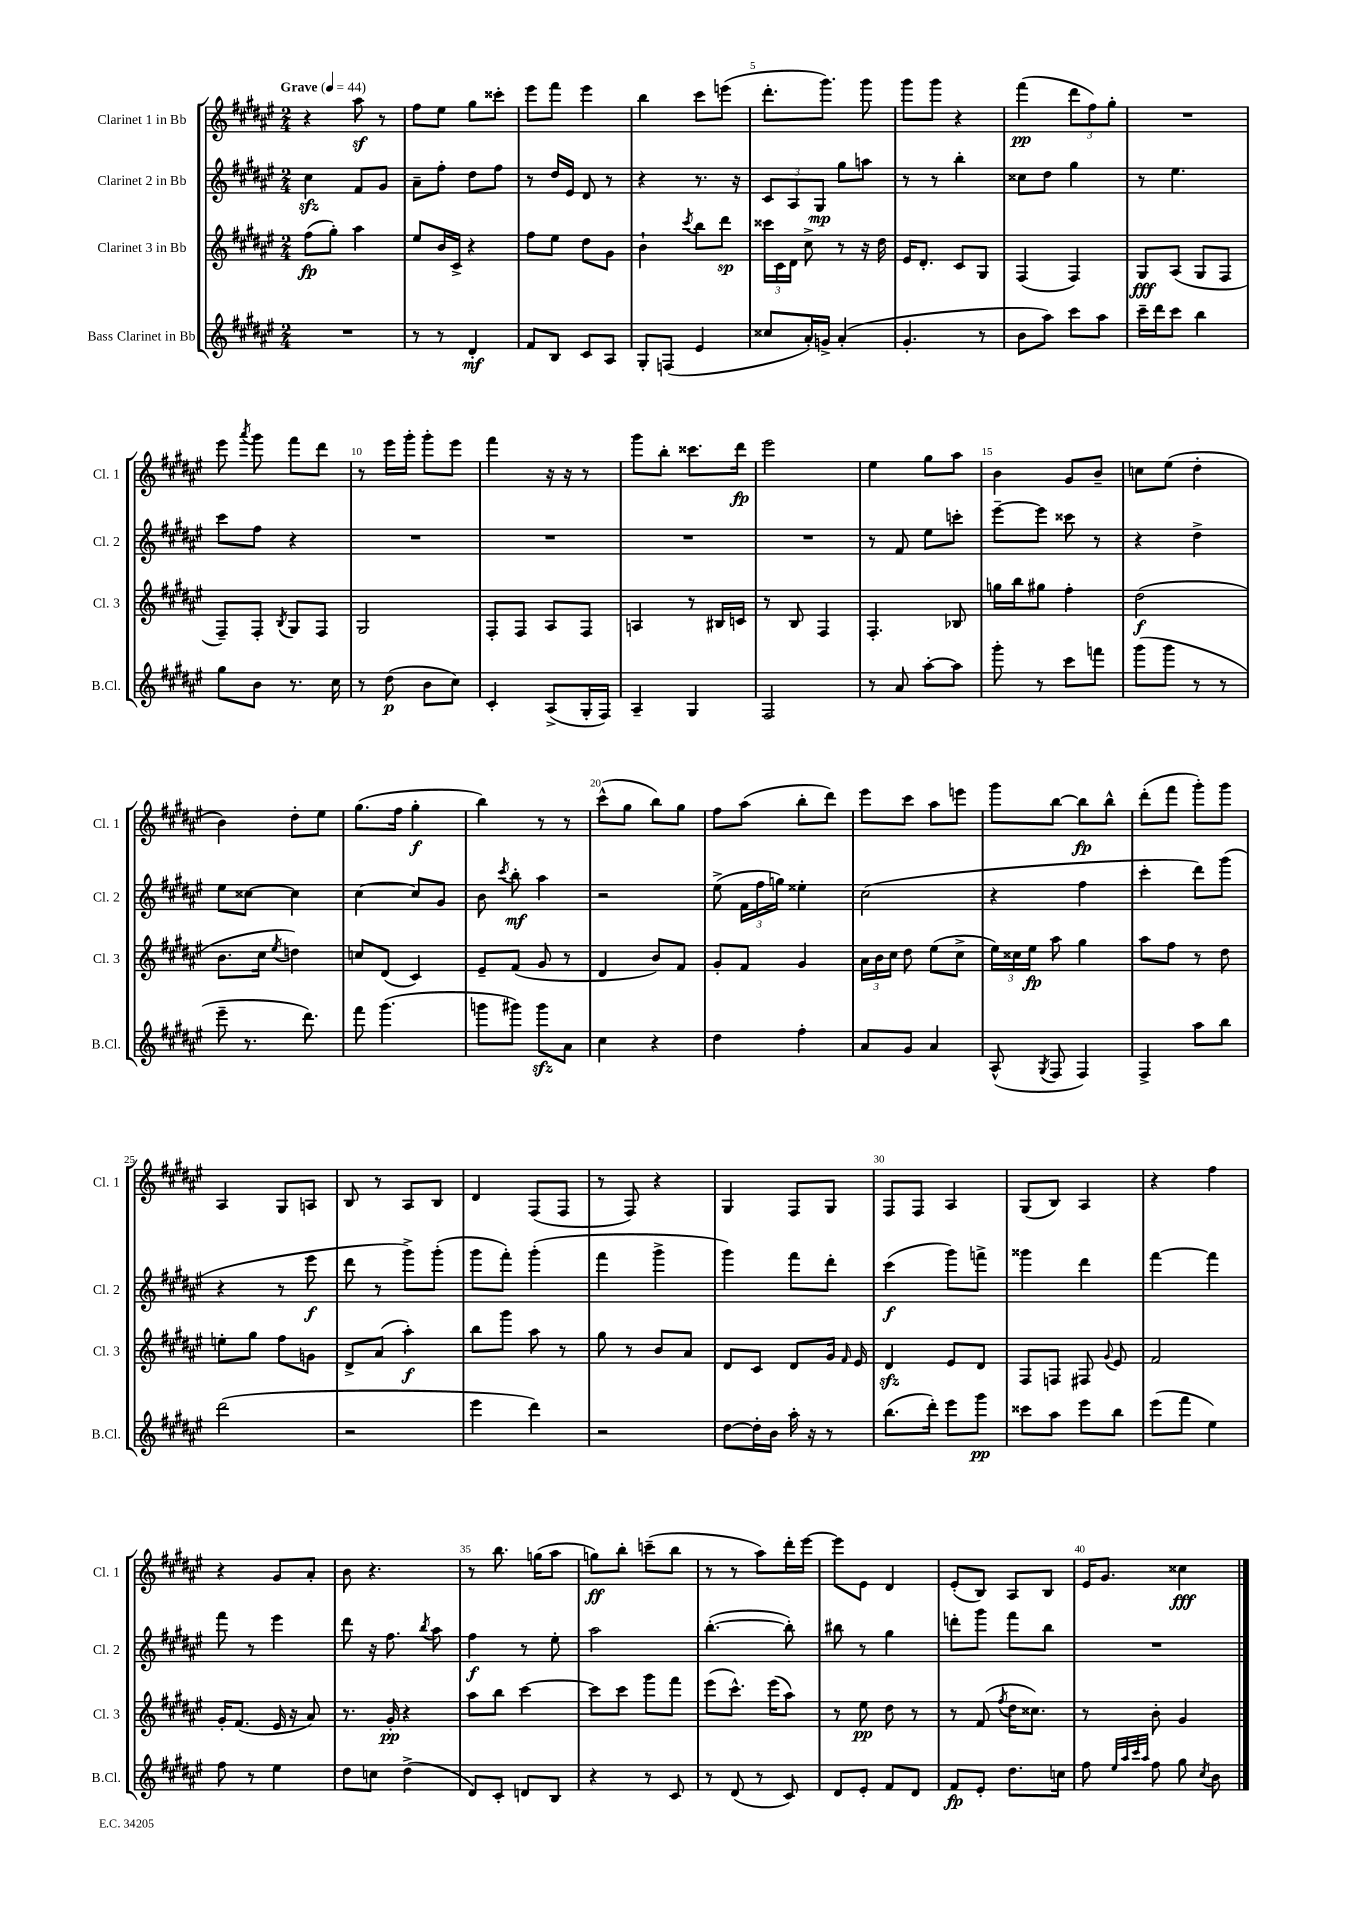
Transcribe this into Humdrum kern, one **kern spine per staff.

**kern	**kern	**kern	**kern
*staff4	*staff3	*staff2	*staff1
*clefG2	*clefG2	*clefG2	*clefG2
*k[f#c#g#d#a#e#]	*k[f#c#g#d#a#e#]	*k[f#c#g#d#a#e#]	*k[f#c#g#d#a#e#]
*M2/4	*M2/4	*M2/4	*M2/4
*MM44	*MM44	*MM44	*MM44
2r	(8ff#	4cc#	4r
.	8gg#')	.	.
.	4aa#	8f#	8aa#
.	.	8g#	8r
=	=	=	=
8r	8ee#	8a#~	8ff#
8r	16b	8ff#'	8ee#
.	16c#^	.	.
4d#'	4r	8dd#	8gg#
.	.	8ff#	8ccc##'
=	=	=	=
8f#	8ff#	8r	8eee#
8B	8ee#	16dd#	8fff#
.	.	16e#	.
8c#	8dd#	8d#	4eee#
8A#	8g#	8r	.
=	=	=	=
8G#'	4b`	4r	4bb
(8F	.	.	.
.	8qccc#	.	.
4e#	8bb	8.r	8ccc#
.	8ddd#	.	(8eee
.	.	16r	.
=	=	=	=
8cc##	24ccc##	12c#	8.ddd#'
.	24c#	.	.
.	24d#	12A#	.
16a#')	8cc#^	.	.
.	.	12G#	.
16g^	.	.	8.ggg#)
(4a#'	8r	8gg#	.
.	16r	8aa	8ggg#
.	16dd#	.	.
=	=	=	=
4.g#'	16e#	8r	8ggg#
.	8.d#'	.	.
.	.	8r	8ggg#
.	8c#	4bb'	4r
8r	8G#	.	.
=	=	=	=
8b	(4F#	8cc##	(4fff#
8aa#)	.	8dd#	.
8ccc#	4F#)	4gg#	12ddd#
.	.	.	12ff#)
8aa#	.	.	.
.	.	.	12gg#'
=	=	=	=
16ccc#~	8G#	8r	2r
16ddd#	.	.	.
8ccc#	(8A#	4.ee#	.
4bb	8G#	.	.
.	8F#	.	.
=	=	=	=
8gg#	8F#~)	8ccc#	8eee#
.	.	.	8qaaa#
8b	8F#'	8ff#	8ggg#
.	8qB	.	.
8.r	8G#	4r	8fff#
.	8F#	.	8ddd#
16cc#	.	.	.
=	=	=	=
8r	2G#	2r	8r
(8dd#	.	.	16eee#
.	.	.	16ggg#'
8b	.	.	8ggg#'
8cc#)	.	.	8eee#
=	=	=	=
4c#'	8F#'	2r	4fff#
.	8F#	.	.
(8A#^	8A#	.	16r
.	.	.	16r
16G#'	8F#	.	8r
16F#)	.	.	.
=	=	=	=
4A#~	4A	2r	8ggg#
.	.	.	8bb'
4G#	8r	.	8.ccc##
.	16B#	.	.
.	16c	.	16ddd#
=	=	=	=
2F#	8r	2r	2eee#
.	8B	.	.
.	4F#	.	.
=	=	=	=
8r	4.F#'	8r	4ee#
8a#	.	8f#	.
[8aa#'	.	8ee#	8gg#
8aa#]	8B-	8ccc'	8aa#
=	=	=	=
8ggg#'	16gg	[8eee#~	4b
.	16bb	.	.
8r	8gg#	8eee#]	.
8ccc#	4ff#'	8ccc##	8g#
8fff	.	8r	8b~
=	=	=	=
(8ggg#	(2dd#	4r	8cc
8ggg#	.	.	(8ee#
8r	.	4dd#^	4dd#'
8r	.	.	.
=	=	=	=
8eee#~	8.b	8ee#	4b)
8.r	.	[8cc##	.
.	16cc#	.	.
.	8qee#	.	.
.	4dd)	4cc##]	8dd#'
8.ddd#)	.	.	.
.	.	.	8ee#
=	=	=	=
8fff#	8cc	[4cc#	(8.gg#
(4.ggg#	(8d#	.	.
.	.	.	16ff#
.	4c#)	8cc#]	4gg#'
.	.	8g#	.
=	=	=	=
8ggg	8e#~	8b	4bb)
.	.	8qccc#	.
8ggg#)	(8f#	8bb'	.
8ggg#	8g#	4aa#	8r
8a#	8r	.	8r
=	=	=	=
4cc#	4d#	2r	(8ccc#^^
.	.	.	8gg#
4r	8b)	.	8bb)
.	8f#	.	8gg#
=	=	=	=
4dd#	8g#'	(8ee#^	8ff#
.	8f#	24f#	(8aa#
.	.	24ff#	.
.	.	24gg)	.
4ff#'	4g#	4ee##'	8bb'
.	.	.	8ddd#)
=	=	=	=
8a#	24a#	(2cc#	8eee#
.	24b	.	.
.	24cc#	.	.
8g#	8dd#	.	8ccc#
4a#	(8ee#	.	8aa#
.	8cc#^	.	8eee
=	=	=	=
(8A#^^	24ee#)	4r	8ggg#
.	24cc##	.	.
.	24ee#	.	.
8qG#	.	.	.
8F#	8aa#	.	[8bb
4F#)	4gg#	4ff#	8bb]
.	.	.	8bb^^
=	=	=	=
4F#^	8aa#	4ccc#'	(8ddd#'
.	8ff#	.	8fff#
8aa#	8r	8ddd#)	8ggg#')
8bb	8dd#	(8ggg#	8ggg#
=	=	=	=
(2ddd#	8ee'	4r	4A#
.	8gg#	.	.
.	8ff#	8r	8G#
.	8g	8eee#	8A
=	=	=	=
2r	8d#^	8ddd#	8B
.	(8a#	8r	8r
.	4aa#')	8ggg#^)	8A#
.	.	(8ggg#'	8B
=	=	=	=
4eee#	8bb	8ggg#	4d#
.	8ggg#	8fff#')	.
4ddd#)	8aa#	(4ggg#'	(8F#
.	8r	.	8F#
=	=	=	=
2r	8gg#	4fff#	8r
.	8r	.	8F#)
.	8b	4ggg#^	4r
.	8a#	.	.
=	=	=	=
[8dd#	8d#	4ggg#)	4G#
16dd#']	8c#	.	.
16b	.	.	.
16aa#'	8d#	8fff#	8F#
16r	.	.	.
8r	16g#	8ddd#'	8G#
.	16qqf#	.	.
.	16e#	.	.
=	=	=	=
(8.bb	4d#	(4ccc#	8F#
.	.	.	8F#
16ddd#')	.	.	.
8eee#	8e#	8ggg#)	4A#
8ggg#	8d#	8fff^	.
=	=	=	=
8ccc##	8F#	4ggg##	(8G#
8aa#	8F	.	8B)
8eee#	8F#	4ddd#	4A#
.	8qqg#	.	.
8bb	8e#	.	.
=	=	=	=
(8eee#	2f#	[4fff#	4r
8fff#	.	.	.
4ee#)	.	4fff#]	4ff#
=	=	=	=
8ff#	16g#'	8fff#	4r
.	(8.f#	.	.
8r	.	8r	.
4ee#	16e#	4eee#	8g#
.	16r	.	.
.	8a#)	.	8a#'
=	=	=	=
8dd#	8.r	8ddd#	8b
8cc	.	16r	4.r
.	16g#'	8.ff#	.
(4dd#^	4r	.	.
.	.	8qbb	.
.	.	8aa#	.
=	=	=	=
8d#)	8aa#	4ff#	8r
8c#'	8bb	.	8.bb
8d	[4ccc#	8r	.
.	.	.	(16gg
8B	.	8ee#'	8aa#
=	=	=	=
4r	8ccc#]	2aa#	8gg)
.	8ccc#	.	8bb'
8r	8ggg#	.	(8ccc~
8c#	8fff#	.	8bb
=	=	=	=
8r	(8eee#	([4.bb'	8r
(8d#	8.ccc#^^)	.	8r
8r	.	.	8aa#)
.	(16eee#	.	.
8c#)	8aa#)	8bb'])	16ddd#'
.	.	.	[16eee#
=	=	=	=
8d#	8r	8bb#	8eee#]
8e#'	8ee#	8r	8e#
8f#	8dd#	4gg#	4d#
8d#	8r	.	.
=	=	=	=
8f#	8r	8ddd'	(8e#'
8e#'	(8f#	8ggg#	8B)
.	8qff#	.	.
8.dd#	16dd#	8fff#	8A#
.	8.cc##)	.	.
.	.	8bb	8B
16cc	.	.	.
=	=	=	=
8ff#	8r	2r	16e#
.	.	.	8.g#
32qqee#	.	.	.
32qqaa#	.	.	.
32qqccc#	.	.	.
32qqaa#	.	.	.
8ff#	8b'	.	.
8gg#	4g#	.	4cc##
8qcc#	.	.	.
8b	.	.	.
==	==	==	==
*-	*-	*-	*-
